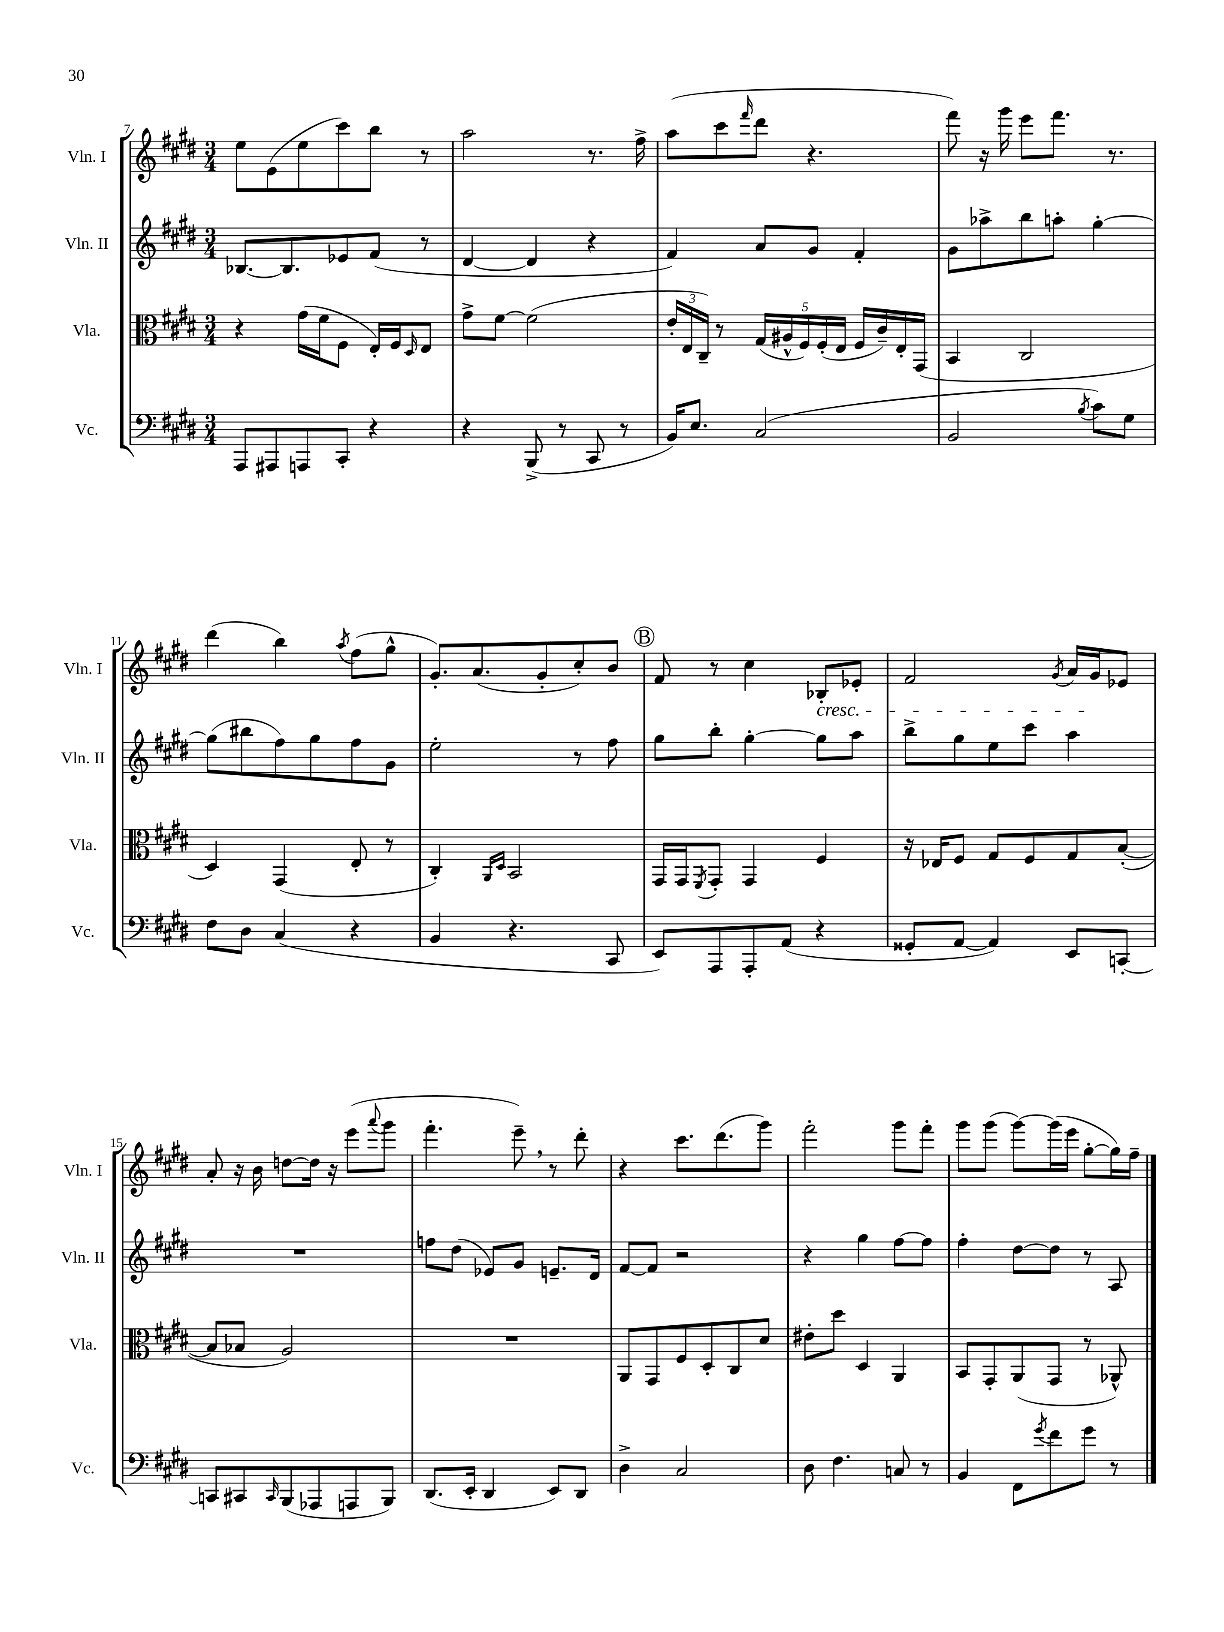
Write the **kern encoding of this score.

**kern	**kern	**kern	**kern
*staff4	*staff3	*staff2	*staff1
*clefF4	*clefC3	*clefG2	*clefG2
*k[f#c#g#d#]	*k[f#c#g#d#]	*k[f#c#g#d#]	*k[f#c#g#d#]
*M3/4	*M3/4	*M3/4	*M3/4
8AAA/L	4r	[8.B-/L	8ee\L
8AAA#/	.	.	(8e\
.	.	8.B-/]	.
8AAA/	(16g#\LL	.	8ee\
.	16f#\J	.	.
8CC#'/J	8F#\J	8e-/	8ccc#\)
4r	16E'/LL)	(8f#/J	8bb\J
.	16F#/J	.	.
.	16qqD#/	.	.
.	8E/J	8r	8r
=	=	=	=
4r	8g#^\L	[4d#/	2aa\
.	[8f#\J	.	.
(8BBB^/	(2f#\]	4d#/]	.
8r	.	.	.
8CC#/	.	4r	8.r
8r	.	.	.
.	.	.	16ff#^\
=	=	=	=
16BB/LK)	24e'/LL	4f#/)	(8aa\L
.	24E/	.	.
8.E/J	.	.	.
.	24C#~/JJ)	.	.
.	8r	.	8ccc#\
.	.	.	16qqfff#/
(2C#/	(20G#/LL	8a/L	8ddd#\J
.	20A#^^/	.	.
.	20F#/)	.	.
.	.	8g#/J	4.r
.	(20F#'/	.	.
.	20E/JJ	.	.
.	16F#/LL	4f#'/	.
.	16c#~/)	.	.
.	16E'/	.	.
.	(16GG#/JJ	.	.
=	=	=	=
2BB/	4BB/	8g#\L	8fff#\)
.	.	8aa-^\	16r
.	.	.	16ggg#\
.	2C#/	8bb\	8eee\L
.	.	8aa'\J	8.fff#\J
8qB/	.	.	.
8c#\L)	.	[4gg#'\	.
.	.	.	8.r
8G#\J	.	.	.
=	=	=	=
8F#\L	4D#/)	(8gg#\]L	(4ddd#\
8D#\J	.	8bb#\	.
(4C#/	(4GG#/	8ff#\)	4bb\)
.	.	8gg#\	.
.	.	.	8qaa/
4r	8E'/	8ff#\	(8ff#\L
.	8r	8g#\J	8gg#^^\J
=	=	=	=
4BB/	4C#'/)	2ee'\	8.g#'/L)
.	.	.	(8.a/
.	16qqAA/LL	.	.
.	16qqD#/JJ	.	.
4.r	2BB/	.	.
.	.	.	8g#'/
.	.	8r	8cc#'/)
8CC#/	.	8ff#\	8b/J
=	=	=	=
8EE/L)	16GG#/LL	8gg#\L	8f#/
.	16GG#/J	.	.
.	8qFF#/	.	.
8AAA/	8GG#'/J	8bb'\J	8r
8AAA'/	4GG#/	[4gg#'\	4cc#\
(8AA/J	.	.	.
4r	4F#/	8gg#\]L	8B-'/L
.	.	8aa\J	8e-'/J
=	=	=	=
8GG##'/L	16r	8bb^\L	2f#/
.	16E-/LK	.	.
[8AA/J	8F#/J	8gg#\	.
4AA/])	8G#/L	8ee\	.
.	8F#/	8ccc#\J	.
.	.	.	8qg#/
8EE/L	8G#/	4aa\	16a/LL
.	.	.	16g#/J
[8CC'/J	([8B'/J	.	8e-/J
=	=	=	=
8CC/]L	8B/]L	2.r	8a'/
8CC#/	8B-/J	.	16r
.	.	.	16b\
16qqCC#/	.	.	.
(8BBB/	2A/)	.	[8dd\L
8AAA-/	.	.	16dd\]Jk
.	.	.	16r
8AAA/	.	.	(8eee\L
.	.	.	8qqaaa/
8BBB/J)	.	.	8ggg#\J
=	=	=	=
(8.DD#/L	2.r	8ff\L	4.fff#'\
.	.	(8dd#\J	.
16EE'/Jk	.	.	.
4DD#/	.	8e-/L)	.
.	.	8g#/J	8eee~\)
8EE/L)	.	8.e~/L	8r
8DD#/J	.	.	8ddd#'\
.	.	16d#/Jk	.
=	=	=	=
4D#^\	8AA/L	[8f#/L	4r
.	8GG#/	8f#/]J	.
2C#/	8F#/	2r	8.ccc#\L
.	8D#'/	.	.
.	.	.	(8.ddd#\
.	8C#/	.	.
.	8d#/J	.	8ggg#\J)
=	=	=	=
8D#\	8e#'\L	4r	2fff#'\
4.F#\	8dd#\J	.	.
.	4D#/	4gg#\	.
8C/	4AA/	[8ff#\L	8ggg#\L
8r	.	8ff#\]J	8fff#'\J
=	=	=	=
4BB/	8BB/L	4ff#'\	8ggg#\L
.	8GG#'/	.	(8ggg#\J
8FF#\L	(8AA/	[8dd#\L	[8ggg#\L)
8qg#/	.	.	.
8f#\	8GG#/J	8dd#\]J	(16ggg#\]L
.	.	.	16eee\JJ
8g#\J	8r	8r	[8gg#'\L
8r	8AA-^^/)	8A/	16gg#\]L)
.	.	.	16ff#~\JJ
==	==	==	==
*-	*-	*-	*-
